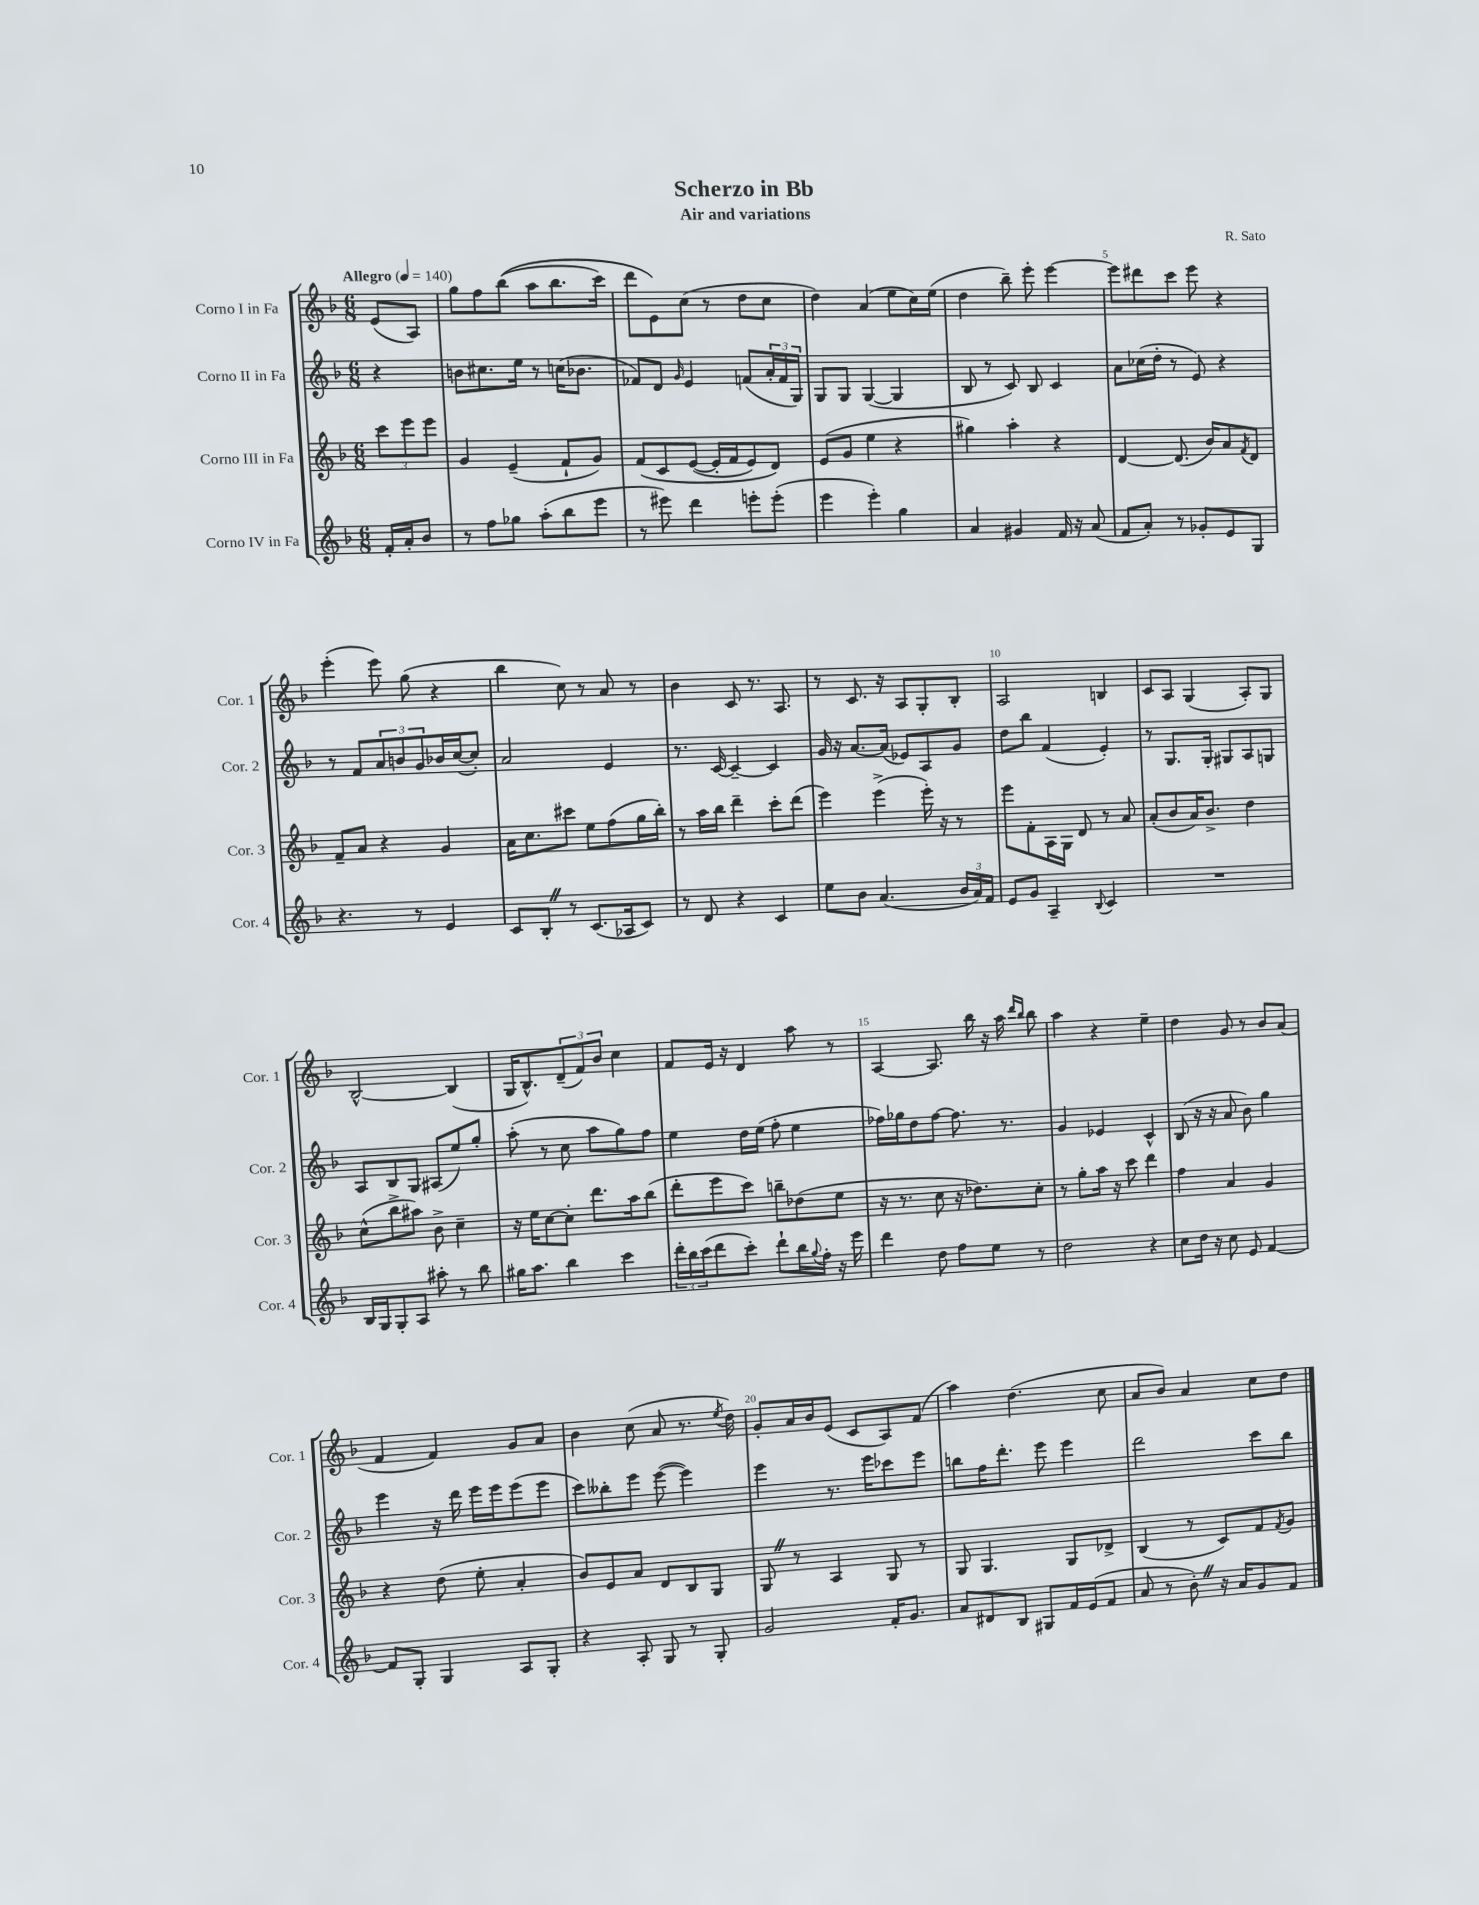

**kern	**kern	**kern	**kern
*part4	*part3	*part2	*part1
*staff4	*staff3	*staff2	*staff1
*I"Corno IV in Fa	*I"Corno III in Fa	*I"Corno II in Fa	*I"Corno I in Fa
*I'Cor. 4	*I'Cor. 3	*I'Cor. 2	*I'Cor. 1
*clefG2	*clefG2	*clefG2	*clefG2
*k[b-]	*k[b-]	*k[b-]	*k[b-]
*M6/8	*M6/8	*M6/8	*M6/8
*MM140	*MM140	*MM140	*MM140
=	=	=	=
!	!	!	!LO:TX:a:B:t=Allegro
16f'/LL	12ccc\L	4r	(8e/L
16a'/J	.	.	.
.	12eee\	.	.
8b-/J	.	.	8A/J)
.	12eee\J	.	.
=1	=1	=1	=1
8r	4g/	8bn\L	8gg\L
8ff\L	.	8.cc#X\	8ff\
8gg-X\J	(4e~/	.	((8bb-\J
.	.	16ee\Jk	.
(8aa'\L	.	8r	8aa\L
8bb-\	8f`/L	(16ccn\KL	8.bb-\
.	.	8.b-X\J	.
8eee\J	8g/J)	.	.
.	.	.	16ccc\Jk)
=2	=2	=2	=2
8r	(8f/L	8f-X/L)	8ddd\L
8eee#X\)	8c/	8d/J	8e\)
.	.	16qqg/	.
4ddd\	([8e/J	4e/	(8cc\J
.	16e'/LL]	.	8r
.	16f/J	.	.
8eeen'\L	8e/)	(8fn/L	8dd\L
(8eee'\J	8d/J)	24a'/L	8cc\J
.	.	24f/	.
.	.	24G/JJ)	.
=3	=3	=3	=3
4eee\	(8e/L	8G/L	4dd\)
.	8g/J	8G/J	.
4eee'\)	4ee\	([4G/	(4a/
4gg\	4r	4G/]	8ee\L
.	.	.	16cc\L)
.	.	.	(16ee\JJ
=4	=4	=4	=4
4a/	4gg#X\)	8B-/	4dd\
.	.	8r	.
4g#X/	4aa'\	8c/)	8bb-~\)
.	.	8B-/	8eee'\
16f/	4r	4c/	[4eee\
16r	.	.	.
(8a/	.	.	.
=5	=5	=5	=5
8f/L	[4d/	8a\L	8eee\L]
8a'/J)	.	(16cc-X\L	8ddd#X\
.	.	16dd'\JJ	.
8r	(8.d/]	8r	8ccc\J
8g-X'/L	.	8e/)	8eee\
.	16b-/KL)	.	.
8e/	8a/	4r	4r
.	8qf/	.	.
8G/J	8d/J	.	.
!!LO:LB:g=z
=6	=6	=6	=6
4.r	8f~/L	8r	(4eee'\
.	8a/J	8f/L	.
.	4r	12a/	8eee\)
.	.	12bn/	.
8r	.	.	(8gg\
.	.	12g/	.
4e/	4g/	16b-X/L	4r
.	.	([16cc/J	.
.	.	8cc'/J])	.
=7	=7	=7	=7
8c/L	16a\KL	2a/	4bb-\
.	8.cc\	.	.
8B-'Z/J	.	.	.
8r	8ccc#X\J	.	8cc\)
(8.c/L	8ee\L	.	8r
.	(8ff\	4e/	8a/
16A-X/k	.	.	.
8c/J)	16gg\L	.	8r
.	16bb-'\JJ)	.	.
=8	=8	=8	=8
8r	8r	8.r	4b-\
8d/	16aa\LL	.	.
.	16bb-\JJ	[16c/	.
4r	4ddd~\	4c~/_	8c/
.	.	.	8.r
4c/	8ccc'\L	4c/]	.
.	.	.	8.A/
.	(8ddd\J	.	.
=9	=9	=9	=9
8ee\L	4eee\)	16g/	8r
.	.	16r	.
8b-\J	.	[8.a/L	8.c/
(4.a/	(4eee^\	.	.
.	.	(16a/Jk]	16r
.	.	8e-X/L)	8A/L
.	16eee'\)	8A/	8G'/
.	16r	.	.
24b-/LL	8r	8g/J	8B-'/J
24a/)	.	.	.
24f/JJ	.	.	.
=10	=10	=10	=10
8e/L	8eee\L	8dd\L	2A/
8g/J	8f'\	8bb-\J	.
4A~/	16A\L	(4f/	.
.	16G\JJ	.	.
.	8d/	.	.
8qqB-/	.	.	.
4c/	8r	4e'/)	4Bn/
.	8a/	.	.
=11	=11	=11	=11
2.r	(8a'/L	8r	8c/L
.	8b-/	8.G/L	8A/J
.	16a/K)	.	(4G/
.	8.b-^/J	16G'/Jk	.
.	.	8G#X/L	.
.	4dd\	8A/	8A'/L)
.	.	8Gn/J	8G/J
!!LO:LB:g=z
=12	=12	=12	=12
16B-/LL	(8cc^^\L	8A/L	[2B-^^/
16G/J	.	.	.
8G'/	8bb-^\	8B-/	.
8A/J	8aa#X\J)	8G/J	.
8aa#X'\	8b-^\	(8A#X/L	.
8r	4cc~\	8ee/)	(4B-/]
8bb-\	.	8gg'/J	.
=13	=13	=13	=13
16gg#X\KL	16r	(8aa'\	16G/KL
8.aa\J	16ee\KL	.	8.B-^^/)
.	[8cc\	8r	.
4bb-\	8cc'\J]	8cc\	(12d~/
.	.	.	12f/)
.	8.ddd\L	8aa\L	.
.	.	.	12b-/J
4ccc\	.	8gg\)	4cc\
.	16aa\k	.	.
.	(8bb-\J	8ff\J	.
=14	=14	=14	=14
24ddd'\LL	8ddd'\L	4ee\	8f/L
24bb-\	.	.	.
(24ccc\J	.	.	.
8ddd\	8eee\	.	16e/Jk
.	.	.	16r
8ccc'\J)	8ccc\J)	16dd\LL	4d/
.	.	(16ee\JJ	.
8ddd`\L	8bbn~\L	8ff'\	.
16bb-\L	(8dd-X\	4ee\	8aa\
8qqgg/	.	.	.
16ff'\JJ	.	.	.
16r	8ee\J	.	8r
16eee\	.	.	.
=15	=15	=15	=15
4ddd\	16r	16ff-X\LL)	[4A/
.	8.r	16gg-X\J	.
.	.	8dd\	.
8dd\	8cc\	[8ff-\J	8.A/]
8ff\L	16r	8.ff-\]	.
.	8.dd-X\L)	.	16bb-\
8ee\J	.	.	16r
.	.	8.r	16aa\
.	.	.	16qqddd/LL
.	.	.	16qqbb-/JJ
8r	8cc'\J	.	8bb-\
=16	=16	=16	=16
2dd\	8r	4g/	4aa\
.	8gg'\L	.	.
.	16aa\Jk	4e-X/	4r
.	16r	.	.
.	8ccc\	.	.
4r	4ddd\	4c^^/	4ee~\
=17	=17	=17	=17
8cc\L	4ff\	(8B-/	4dd\
16dd\Jk	.	16r	.
16r	.	16r	.
8cc\	4a/	8a/	8g/
8e/	.	8b-\)	8r
[4f/	4g/	4gg\	8b-/L
.	.	.	(8a/J
!!LO:LB:g=z
=18	=18	=18	=18
8f/L]	4r	4eee\	4f/
8G'/J	.	.	.
4G/	(8dd\	16r	4f/)
.	.	16ddd\	.
.	8ee'\	16eee\LL	.
.	.	16eee\J	.
8A/L	4a'/	(8eee\	8g/L
8G'/J	.	8eee\J	8a/J
=19	=19	=19	=19
4r	8b-/L)	8ccc\L)	4b-\
.	8e/	8bb--X'\	.
8A'/	8a/J	8eee\J	(8cc\
8G/	8d/L	([8eee\	8a/
8r	8B-/	4eee\])	8.r
8G'/	8G/J	.	.
.	.	.	8qee/
.	.	.	16dd\)
=20	=20	=20	=20
2g/	8GZ/	4eee\	8g'/L
.	8r	.	16a/L
.	.	.	16b-/J
.	4A/	8.r	(8e/J
.	.	.	8c/L
.	.	16eee\KL	.
16f'/KL	8G/	8ccc-X\	8A/)
8.g/J	.	.	.
.	8r	8eee\J	(8f/J
=21	=21	=21	=21
8a/L	8G/	8bbn\L	4aa\)
8d#X/	4.G/	16ff\K	.
.	.	8.ddd'\J	.
8B-/J	.	.	(4.dd\
8G#X/L	.	8eee\	.
16f/L	8G/L	4eee\	.
(16e/J	.	.	.
8f/J	8d-X^/J	.	8cc\
=22	=22	=22	=22
8a/	(4B-/	2ddd\	8a/L
8r	.	.	8b-/J)
8b-'Z\)	8r	.	4a/
16r	8c/L)	.	.
16a/KL	.	.	.
8g/	8f/	8ccc\L	8cc\L
.	8qf/	.	.
8f/J	8g/J	8bb-\J	8dd\J
==	==	==	==
*-	*-	*-	*-
